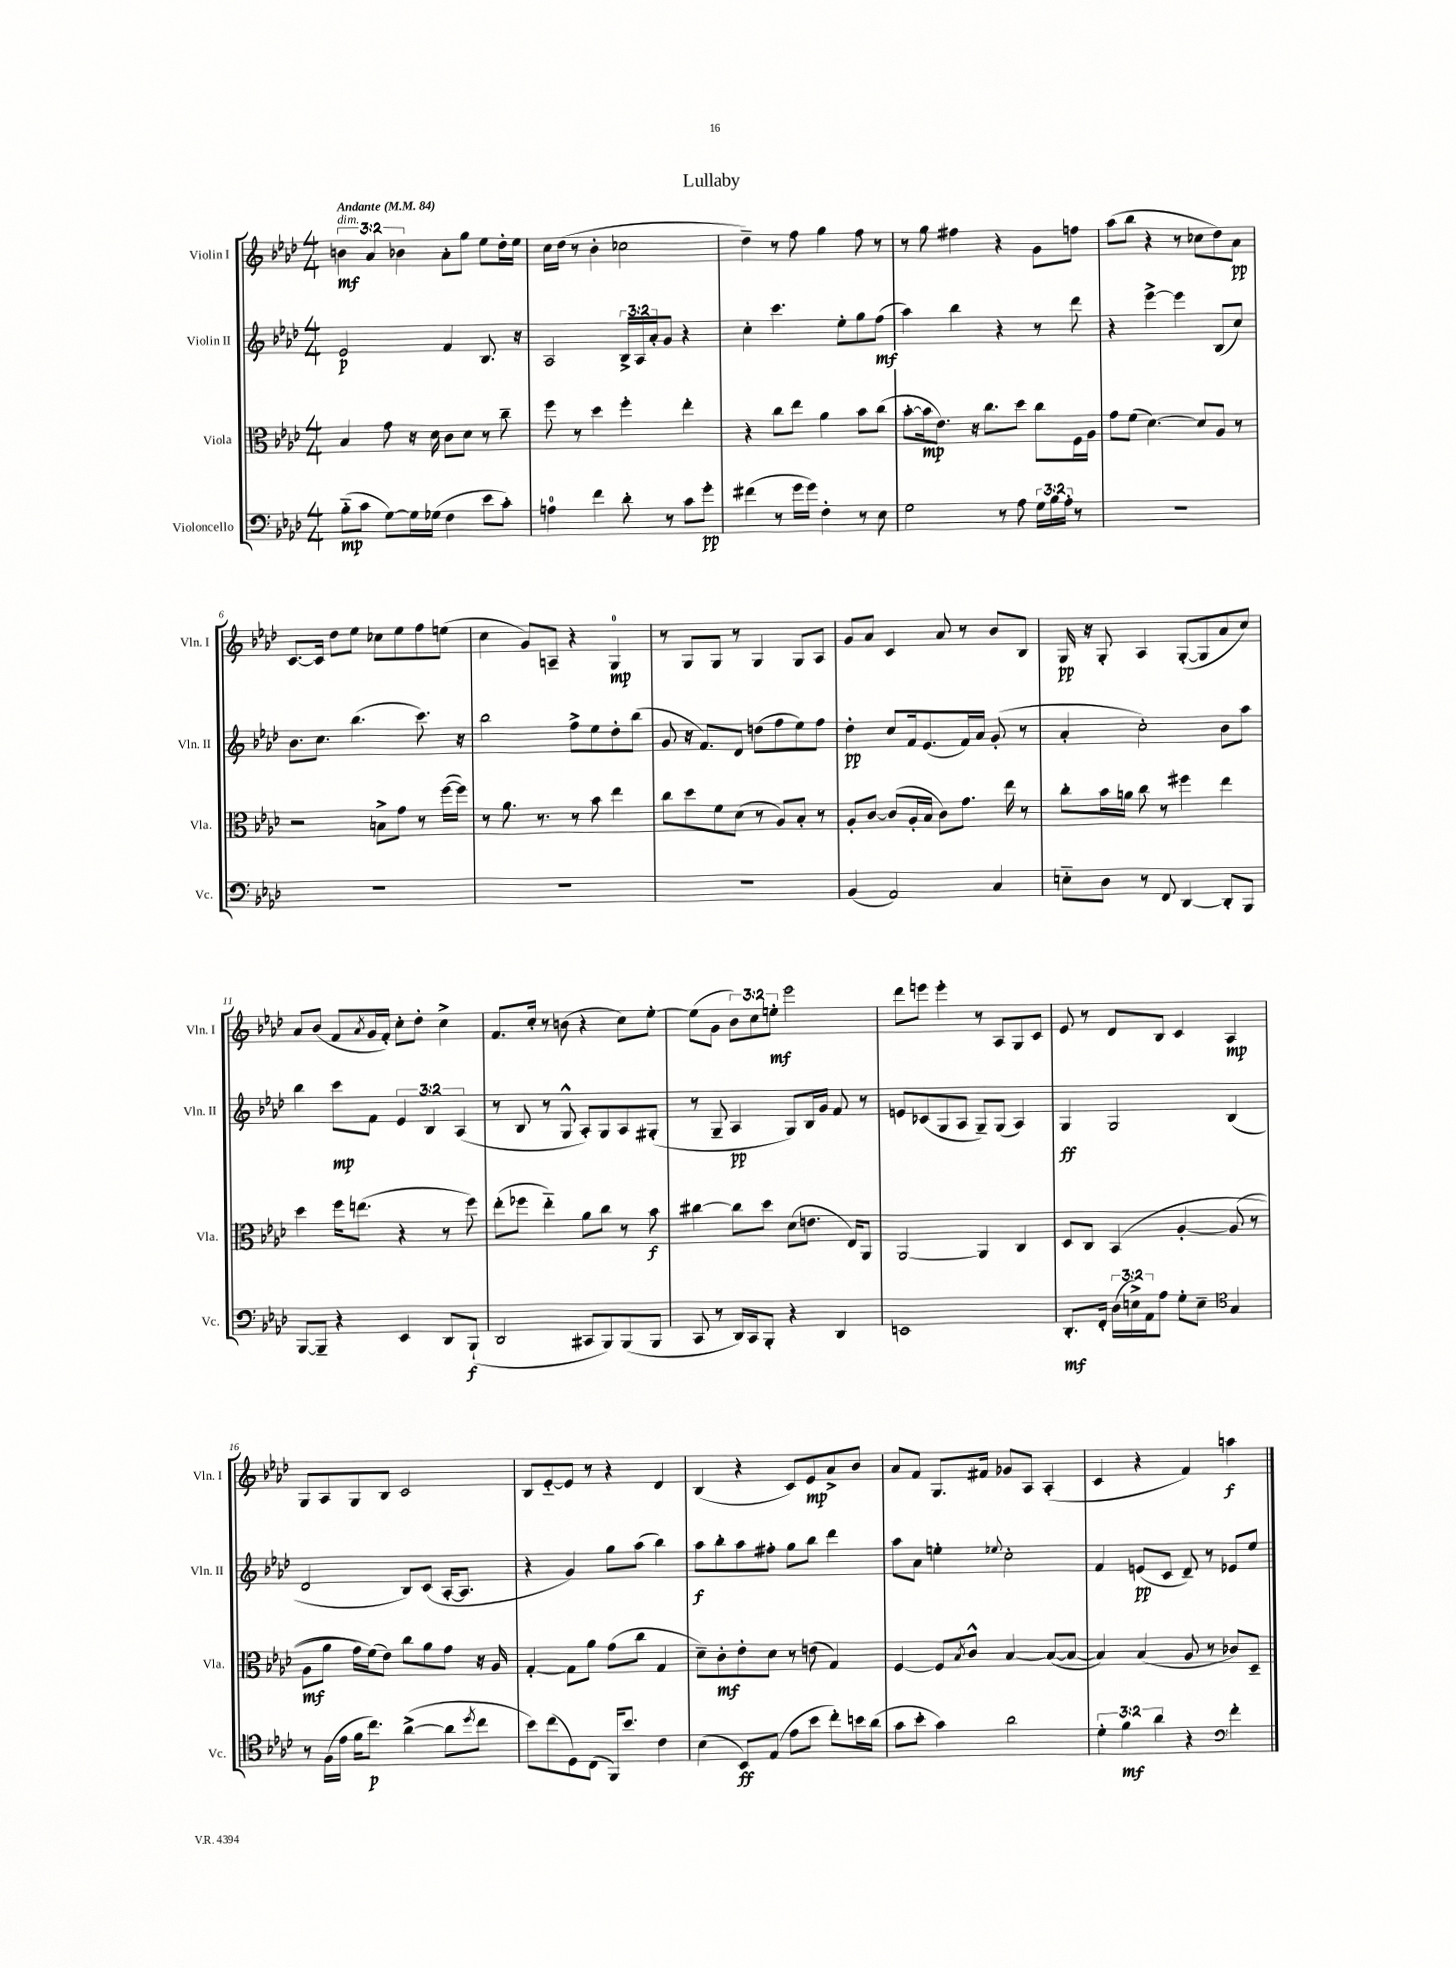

**kern	**dynam	**kern	**dynam	**kern	**dynam	**kern	**dynam
*part4	*part4	*part3	*part3	*part2	*part2	*part1	*part1
*staff4	*staff4	*staff3	*staff3	*staff2	*staff2	*staff1	*staff1
*I"Violoncello	*	*I"Viola	*	*I"Violin II	*	*I"Violin I	*
*I'Vc.	*	*I'Vla.	*	*I'Vln. II	*	*I'Vln. I	*
*clefF4	*	*clefC3	*	*clefG2	*	*clefG2	*
*k[b-e-a-d-]	*	*k[b-e-a-d-]	*	*k[b-e-a-d-]	*	*k[b-e-a-d-]	*
*M4/4	*	*M4/4	*	*M4/4	*	*M4/4	*
*MM84	*	*MM84	*	*MM84	*	*MM84	*
=1	=1	=1	=1	=1	=1	=1	=1
!	!	!	!	!	!	!LO:TX:a:B:t=Andante	!
!	!	!	!	!	!	!LO:TX:a:i:t=dim.	!
(8B-\L	mp	4B-/	.	2e-/	p	6bn\	mf
8c\J	.	.	.	.	.	.	.
.	.	.	.	.	.	6a-/	.
[8G\L)	.	8g\	.	.	.	.	.
.	.	.	.	.	.	6b-X\	.
16G\L]	.	16r	.	.	.	.	.
(16G-X\JJ	.	16d-\	.	.	.	.	.
4F\	.	8c\L	.	4f/	.	8a-'\L	.
.	.	8d-\J	.	.	.	8gg\J	.
8e-\L	.	8r	.	8.B-/	.	8ee-\L	.
8c'\J)	.	8cc~\	.	.	.	16dd-'\L	.
.	.	.	.	16r	.	16ee-\JJ	.
=2	=2	=2	=2	=2	=2	=2	=2
4An\	.	8ff\	.	2A-/	.	16cc\LL	.
.	.	.	.	.	.	(16dd-\JJ	.
.	.	8r	.	.	.	8r	.
4f\	.	4dd-\	.	.	.	4b-'\	.
8d-'\	.	4ff'\	.	24B-^/LL	.	2cc-X\	.
.	.	.	.	24A-/	.	.	.
.	.	.	.	24a-'/J	.	.	.
8r	.	.	.	8g/J	.	.	.
8c\L	.	4ee-'\	.	4r	.	.	.
8g'\J	pp	.	.	.	.	.	.
=3	=3	=3	=3	=3	=3	=3	=3
(4f#X\	.	4r	.	4cc'\	.	4dd-~\)	.
8r	.	8cc\L	.	4.ccc\	.	8r	.
16g\LL	.	8ee-\J	.	.	.	8ff\	.
16g\JJ)	.	.	.	.	.	.	.
4F'\	.	4a-\	.	.	.	4gg\	.
.	.	.	.	8ee-'\L	.	.	.
8r	.	8b-\L	.	8gg\	.	8ff\	.
8E-\	.	(8cc\J	.	(8ff\J	mf	8r	.
=4	=4	=4	=4	=4	=4	=4	=4
2G\	.	[8b-'\L	.	4aa-\)	.	8r	.
.	.	16b-\k]	mp	.	.	8gg\	.
.	.	8.e-\J)	.	.	.	.	.
.	.	.	.	4bb-\	.	4ff#X\	.
.	.	16r	.	.	.	.	.
.	.	8.cc\L	.	.	.	.	.
8r	.	.	.	4r	.	4r	.
8A-\	.	8dd-\J	.	.	.	.	.
24G\LL	.	8cc\L	.	8r	.	8g\L	.
24B-\	.	.	.	.	.	.	.
24A-'\JJ	.	.	.	.	.	.	.
8r	.	16F\L	.	8ddd-\	.	8ffn\J	.
.	.	16A-\JJ	.	.	.	.	.
=5	=5	=5	=5	=5	=5	=5	=5
1r	.	8g\L	.	4r	.	(8aa-\L	.
.	.	(8f\J	.	.	.	8bb-\J	.
.	.	[4.d-\)	.	[4eee-^\	.	4r	.
.	.	.	.	4eee-\]	.	8r	.
.	.	8d-/L]	.	.	.	8cc-X\L	.
.	.	8A-/J	.	(8B-/L	.	8dd-\)	.
.	.	8r	.	8cc/J)	.	8a-\J	pp
!!LO:LB:g=z
=6	=6	=6	=6	=6	=6	=6	=6
1r	.	2r	.	8.b-\L	.	[8.c/L	.
.	.	.	.	8.cc\J	.	16c/Jk]	.
.	.	.	.	.	.	8dd-\L	.
.	.	.	.	(4.bb-\	.	8ee-\J	.
.	.	8Bn^\L	.	.	.	8cc-X\L	.
.	.	8g\J	.	.	.	8ee-\	.
.	.	8r	.	8.ccc\)	.	8ff\	.
.	.	([16ff\LL	.	.	.	(8een\J	.
.	.	16ff\JJ])	.	16r	.	.	.
=7	=7	=7	=7	=7	=7	=7	=7
1r	.	8r	.	2bb-\	.	4cc\	.
.	.	8.a-\	.	.	.	.	.
.	.	.	.	.	.	8g/L)	.
.	.	8.r	.	.	.	.	.
.	.	.	.	.	.	8An~/J	.
.	.	8r	.	8ff^\L	.	4r	.
.	.	8b-\	.	8ee-\	.	.	.
.	.	4ee-\	.	8dd-'\	.	4G/	mp
.	.	.	.	(8bb-\J	.	.	.
=8	=8	=8	=8	=8	=8	=8	=8
1r	.	8cc\L	.	8g/	.	8r	.
.	.	8dd-\	.	16r	.	8G/L	.
.	.	.	.	8.f/L)	.	.	.
.	.	8f\	.	.	.	8G/J	.
.	.	(8d-\J	.	8d-/J	.	8r	.
.	.	8r	.	(8ddn\L	.	4G/	.
.	.	8A-/L)	.	8ff\	.	.	.
.	.	8B-'/J	.	8ee-\)	.	8G/L	.
.	.	8r	.	8ff\J	.	8A-/J	.
=9	=9	=9	=9	=9	=9	=9	=9
(4BB-/	.	8A-'/L	.	4dd-'\	pp	8g/L	.
.	.	[8c/J	.	.	.	8a-/J	.
2AA-/)	.	(8c/L]	.	8cc/L	.	4c/	.
.	.	16A-'/L	.	16f/k	.	.	.
.	.	16B-/JJ	.	(8.e-/	.	.	.
.	.	8c\L)	.	.	.	8a-/	.
.	.	8.g\J	.	16f/L)	.	8r	.
.	.	.	.	16a-/JJ	.	.	.
4C/	.	.	.	(8g'/	.	8b-/L	.
.	.	16ee-\	.	.	.	.	.
.	.	8r	.	8r	.	8B-/J	.
=10	=10	=10	=10	=10	=10	=10	=10
8En\L	.	8cc'\L	.	4a-'/	.	16G/	pp
.	.	.	.	.	.	16r	.
8D-\J	.	16b-\L	.	.	.	8G'/	.
.	.	16an\JJ	.	.	.	.	.
8r	.	8cc\	.	2cc'\)	.	4A-/	.
8FF/	.	8r	.	.	.	.	.
[4DD-/	.	4ff#X\	.	.	.	([8G'/L	.
.	.	.	.	.	.	8G/]	.
8DD-'/L]	.	4ee-\	.	8b-\L	.	8a-/	.
8BBB-/J	.	.	.	8aa-\J	.	8cc/J)	.
!!LO:LB:g=z
=11	=11	=11	=11	=11	=11	=11	=11
[8BBB-/L	.	4dd-\	.	4bb-\	.	8a-/L	.
8BBB-~/J]	.	.	.	.	.	(8b-/J	.
4r	.	16ff\KL	.	8ccc\L	mp	8f/L	.
.	.	(8.een\J	.	.	.	.	.
.	.	.	.	.	.	8qa-/	.
.	.	.	.	8f\J	.	16g/L	.
.	.	.	.	.	.	16f'/JJ)	.
4EE-/	.	4r	.	6e-/	.	8cc'\L	.
.	.	.	.	.	.	8dd-'\J	.
.	.	.	.	6B-/	.	.	.
8DD-/L	.	8r	.	.	.	4cc^\	.
.	.	.	.	(6A-/	.	.	.
(8BBB-`/J	f	8ff\)	.	.	.	.	.
=12	=12	=12	=12	=12	=12	=12	=12
2DD-/	.	(8ee-'\L	.	8r	.	8.f/L	.
.	.	8ff-X\J	.	8B-/	.	.	.
.	.	.	.	.	.	16cc'/Jk	.
.	.	4ee-\)	.	8r	.	8r	.
.	.	.	.	8G^^/	.	(8bn\	.
8CC#X/L	.	8a-\L	.	8A-'/L)	.	4r	.
8BBB-/)	.	8cc\J	.	8G/	.	.	.
(8BBB-/	.	8r	.	8A-/	.	8cc\L)	.
8BBB-/J	.	8b-\	f	(8G#X'/J	.	[8ee-'\J	.
=13	=13	=13	=13	=13	=13	=13	=13
8CC/	.	[4cc#X\	.	8r	.	(8ee-\L]	.
8r	.	.	.	8G~/	.	8g\J	.
16DD-/LL)	.	8cc#\L]	.	4A-/	pp	12b-\L)	.
16CC/J	.	.	.	.	.	.	.
.	.	.	.	.	.	12cc\	.
8BBB-'/J	.	8dd-\J	.	.	.	.	.
.	.	.	.	.	.	12een'\J	mf
4r	.	(8d-\L	.	8G/L)	.	2eee-\	.
.	.	8.en\J	.	16B-/L	.	.	.
.	.	.	.	16g/JJ	.	.	.
4DD-/	.	.	.	8f/	.	.	.
.	.	16E-/KL)	.	.	.	.	.
.	.	8AA-/J	.	8r	.	.	.
=14	=14	=14	=14	=14	=14	=14	=14
1EEn	.	[2AA-/	.	8en/L	.	8ddd-\L	.
.	.	.	.	(8c-X/	.	8eeen\J	.
.	.	.	.	8G/	.	4eee'\	.
.	.	.	.	8A-/J	.	.	.
.	.	4AA-/]	.	8G~/L)	.	8r	.
.	.	.	.	(8G/J	.	8A-/L	.
.	.	4C/	.	4A-/)	.	8G/	.
.	.	.	.	.	.	8c/J	.
=15	=15	=15	=15	=15	=15	=15	=15
8.DD-'/L	mf	8D-/L	.	4G/	ff	8e-/	.
.	.	8C/J	.	.	.	8r	.
16FF'/Jk	.	.	.	.	.	.	.
(24D-\LL	.	(4BB-/	.	2G/	.	8d-/L	.
24En^\)	.	.	.	.	.	.	.
24AA-\J	.	.	.	.	.	.	.
8A-\J	.	.	.	.	.	8B-/J	.
8G'\L	.	[4A-'/	.	.	.	4c/	.
8E~\J	.	.	.	.	.	.	.
*clefC4	*	*	*	*	*	*	*
4G/	.	(8A-/]	.	(4B-/	.	4A-/	mp
.	.	8r	.	.	.	.	.
!!LO:LB:g=z
=16	=16	=16	=16	=16	=16	=16	=16
8r	.	8A-\L	mf	2d-/	.	8G/L	.
(16F\LL	.	8a-\J	.	.	.	8A-/	.
16e-\JJ	.	.	.	.	.	.	.
16f\KL	.	16g\LL)	.	.	.	8G/	.
8.cc\J)	p	(16f\J)	.	.	.	.	.
.	.	8e-\J)	.	.	.	8B-/J	.
([4a-^\	.	8cc\L	.	8B-/L)	.	2c/	.
.	.	8a-\	.	(8c/J	.	.	.
8a-\L]	.	8g\J	.	[16A-'/KL	.	.	.
.	.	.	.	8.A-/J]	.	.	.
8qdd-/	.	.	.	.	.	.	.
8cc\J	.	16r	.	.	.	.	.
.	.	16A-/	.	.	.	.	.
=17	=17	=17	=17	=17	=17	=17	=17
8b-\L)	.	[4G'/	.	4r	.	8B-/L	.
(8cc\	.	.	.	.	.	[8e-/	.
8D-\)	.	8G\L]	.	4g/)	.	8e-/J]	.
(8C\J	.	8a-\J	.	.	.	8r	.
16FF/KL)	.	(8g\L	.	8gg\L	.	4r	.
8.b-/J	.	.	.	.	.	.	.
.	.	8cc\J	.	(8aa-\J	.	.	.
4c\	.	4G/	.	4bb-\)	.	4d-/	.
=18	=18	=18	=18	=18	=18	=18	=18
(4B-\	.	8d-~\L)	.	8aa-\L	f	(4B-/	.
.	.	8c'\	mf	8bb-'\	.	.	.
8BB-/L)	ff	8e-'\	.	8aa-\	.	4r	.
(8E-/J	.	8d-\J	.	8ff#X'\J	.	.	.
8e-\L	.	8r	.	8gg\L	.	8c/L)	.
8b-\J	.	(8en\	.	8bb-\J	.	8e-/	mp
8cc'\L)	.	4G/)	.	4ddd-\	.	8a-^/	.
16bn\L	.	.	.	.	.	8b-/J	.
(16a-\JJ	.	.	.	.	.	.	.
=19	=19	=19	=19	=19	=19	=19	=19
8g\L	.	[4F/	.	8aa-\L	.	8a-/L	.
8b-'\J	.	.	.	8a-\J	.	8f/J	.
4g\)	.	8F/L]	.	4een'\	.	8.G/L	.
.	.	8qB-/	.	.	.	.	.
.	.	8c^^/J	.	.	.	.	.
.	.	.	.	.	.	16f#X/Jk	.
.	.	.	.	8qqee-X/	.	.	.
2a-\	.	[4B-/	.	2cc'\	.	8g-X/L	.
.	.	.	.	.	.	8A-/J	.
.	.	(8B-/L_	.	.	.	(4A-'/	.
.	.	8B-/J_	.	.	.	.	.
=20	=20	=20	=20	=20	=20	=20	=20
6d-'\	.	4B-/])	.	4f/	.	4c/	.
6f\	mf	.	.	.	.	.	.
.	.	(4B-/	.	(8en/L	pp	4r	.
6a-\	.	.	.	.	.	.	.
.	.	.	.	8c/J	.	.	.
4r	.	8A-/	.	8d-~/)	.	4f/)	.
.	.	8r	.	8r	.	.	.
*clefF4	*	*	*	*	*	*	*
4f'\	.	8c-X/L)	.	8e-X/L	.	4aan\	f
.	.	8D-~/J	.	8ee-/J	.	.	.
==	==	==	==	==	==	==	==
*-	*-	*-	*-	*-	*-	*-	*-
